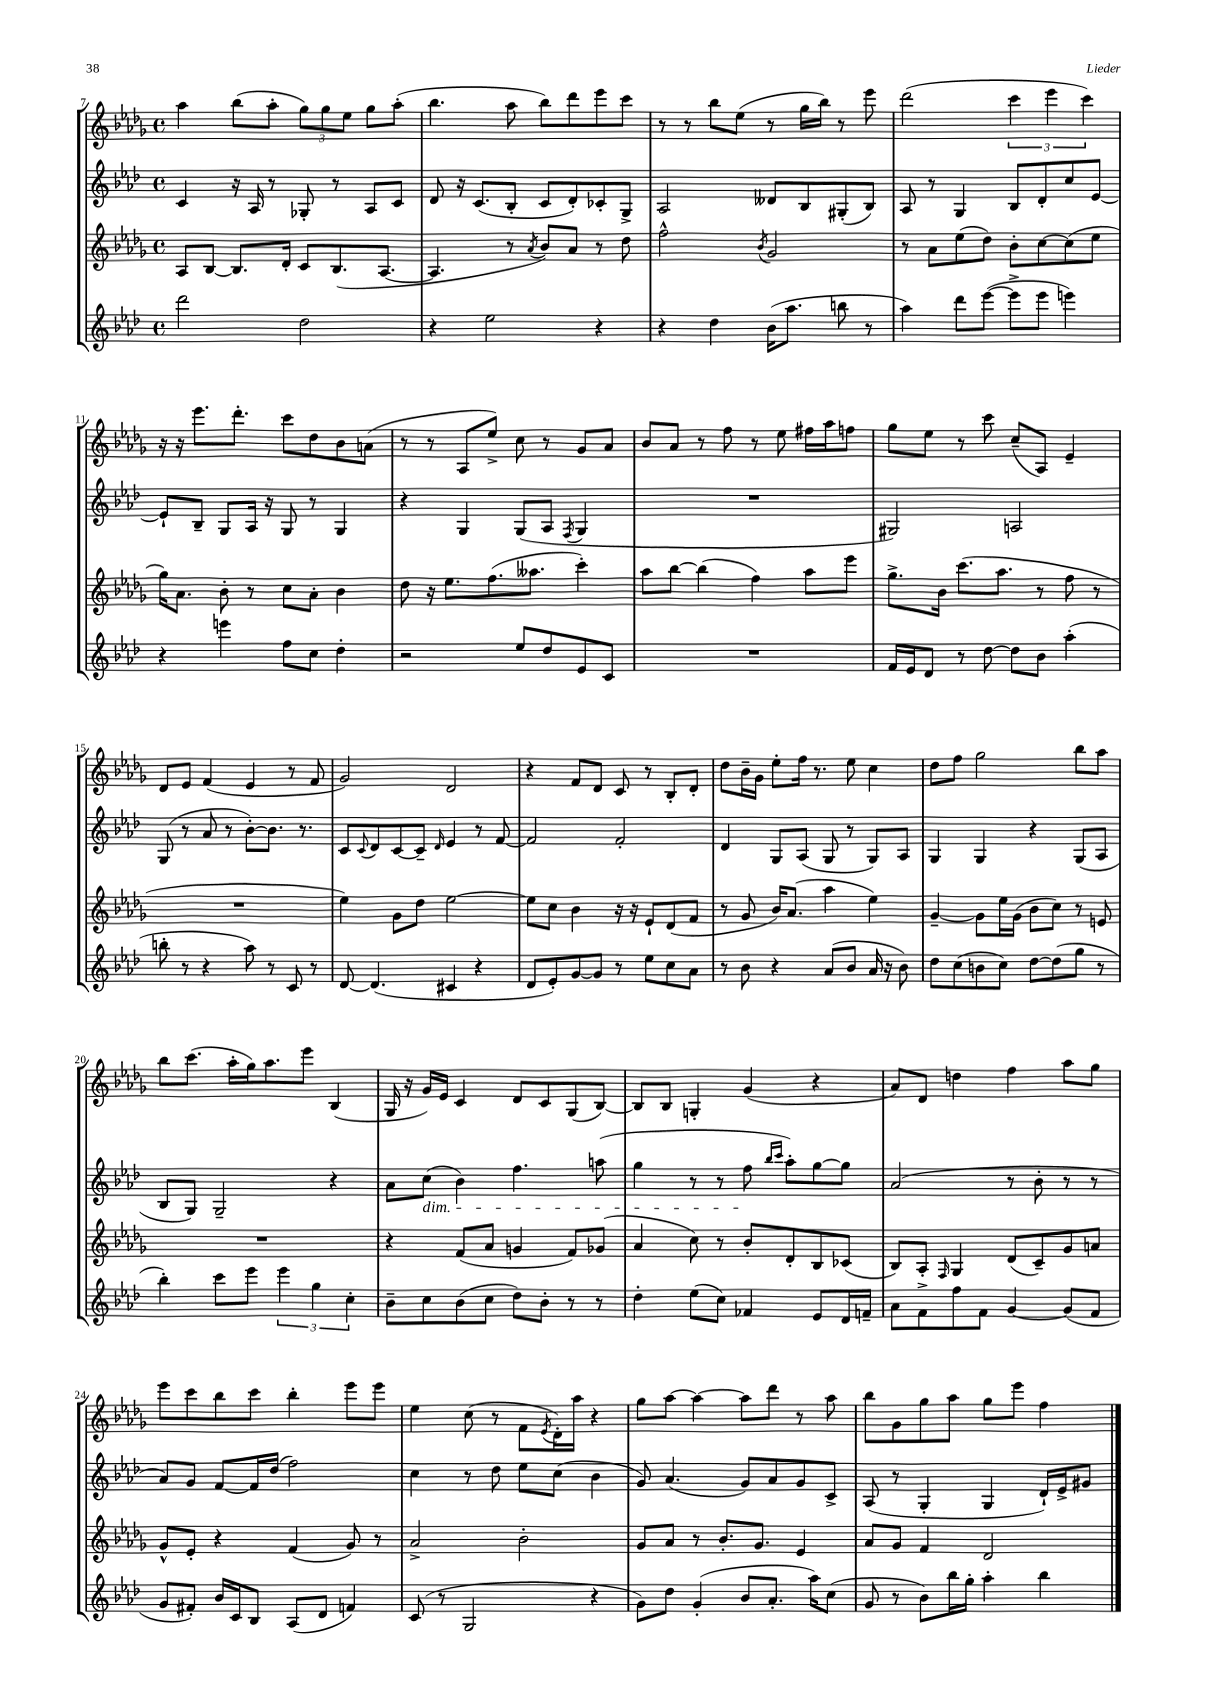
<<
\new StaffGroup <<
\new Staff = "s0" {
    \clef treble \key des \major \defaultTimeSignature \time 4/4
    aes''4 bes''8( aes''8-. \tuplet 3/2 { ges''8) ges''8 ees''8 } ges''8 aes''8-.( |
    bes''4. aes''8 bes''8) des'''8 ees'''8 c'''8 |
    r8 r8 bes''8 ees''8( r8 ges''16 bes''16) r8 ees'''8 |
    des'''2( \tuplet 3/2 { c'''4 ees'''4 c'''4) } |
    r16 r16 ees'''8. des'''8.-. c'''8 des''8 bes'8 a'8( |
    r8 r8 aes8 ees''8->) c''8 r8 ges'8 aes'8 |
    bes'8 aes'8 r8 f''8 r8 ees''8 fis''16 aes''16 f''8 |
    ges''8 ees''8 r8 c'''8 c''8--( aes8) ees'4-- |
    des'8 ees'8 f'4( ees'4 r8 f'8 |
    ges'2) des'2 |
    r4 f'8 des'8 c'8 r8 bes8-. des'8-. |
    des''8 bes'16-- ges'16 ees''8-. f''16 r8. ees''8 c''4 |
    des''8 f''8 ges''2 bes''8 aes''8 |
    bes''8 c'''8.( aes''16-. ges''16) aes''8. ees'''8 bes4( |
    ges16 r16 ges'16) ees'16 c'4 des'8 c'8 ges8( bes8~) |
    bes8 bes8 g4-. ges'4( r4 |
    aes'8) des'8 d''4 f''4 aes''8 ges''8 |
    ees'''8 c'''8 bes''8 c'''8 bes''4-. ees'''8 ees'''8 |
    ees''4 c''8( r8 f'8 \acciaccatura { ees'8 } des'16-.) aes''16 r4 |
    ges''8 aes''8~ aes''4~ aes''8 des'''8 r8 aes''8 |
    bes''8 ges'8 ges''8 aes''8 ges''8 ees'''8 f''4 \bar "|." |
}
\new Staff = "s1" {
    \clef treble \key aes \major \defaultTimeSignature \time 4/4
    c'4 r16 aes16 r8 ges8-. r8 aes8 c'8 |
    des'8 r16 c'8.( bes8-. c'8 des'8-.) ces'8-. g8-> |
    aes2 deses'8 bes8 gis8-.( bes8) |
    aes8 r8 g4 bes8 des'8-. c''8 ees'8~ |
    ees'8-! bes8-- g8 aes16 r16 g8 r8 g4 |
    r4 g4 g8( aes8 \acciaccatura { f8 } g4 |
    R1 |
    gis2) a2 |
    g8( r8 aes'8 r8 bes'8~-.) bes'8. r8. |
    c'8 \appoggiatura { c'8 } des'8 c'8~ c'8-- \grace { des'16 } ees'4 r8 f'8~ |
    f'2 f'2-. |
    des'4 g8 aes8( g8 r8 g8) aes8 |
    g4 g4 r4 g8( aes8 |
    bes8 g8) g2-- r4 |
    aes'8 c''8\dim( bes'4) f''4. a''8( |
    g''4 r8 r8 f''8\! \grace { bes''16 c'''16 } aes''8-.) g''8~ g''8 |
    aes'2( r8 bes'8-. r8 r8 |
    aes'8) g'8 f'8~ f'16 des''16( f''2) |
    c''4 r8 des''8 ees''8 c''8( bes'4 |
    g'8) aes'4.( g'8) aes'8 g'8 c'8-> |
    aes8( r8 g4-. g4 des'16-!) ees'16-> gis'8 \bar "|." |
}
\new Staff = "s2" {
    \clef treble \key des \major \defaultTimeSignature \time 4/4
    aes8 bes8~ bes8. des'16-. c'8 bes8.( aes8.~ |
    aes4. r8 \acciaccatura { aes'8 } bes'8) aes'8 r8 des''8 |
    f''2-^ \acciaccatura { bes'8 } ges'2 |
    r8 aes'8 ees''8( des''8) bes'8-. c''8~ c''8( ees''8 |
    ges''16) aes'8. bes'8-. r8 c''8 aes'8-. bes'4 |
    des''8 r16 ees''8. f''8.( aeses''8. c'''4-.) |
    aes''8 bes''8~ bes''4( f''4) aes''8 ees'''8 |
    ges''8.-> bes'16 c'''8.( aes''8. r8 f''8 r8 |
    R1 |
    ees''4) ges'8 des''8 ees''2~ |
    ees''8 c''8 bes'4 r16 r16 ees'8-! des'8( f'8 |
    r8 ges'8 bes'16) aes'8.( aes''4 ees''4) |
    ges'4~-- ges'8 ees''16 ges'16( bes'8 c''8) r8 e'8 |
    R1 |
    r4 f'8( aes'8 g'4 f'8) ges'8( |
    aes'4 c''8) r8 bes'8-. des'8-. bes8 ces'8( |
    bes8) aes8-. \grace { f16 } ges4 des'8( c'8--) ges'8 a'8 |
    ges'8-^ ees'8-. r4 f'4( ges'8) r8 |
    aes'2-> bes'2-. |
    ges'8 aes'8 r8 bes'8.-. ges'8. ees'4 |
    aes'8 ges'8 f'4 des'2 \bar "|." |
}
\new Staff = "s3" {
    \clef treble \key aes \major \defaultTimeSignature \time 4/4
    des'''2 des''2 |
    r4 ees''2 r4 |
    r4 des''4 bes'16( aes''8. b''8 r8 |
    aes''4) des'''8 ees'''8~( ees'''8-> ees'''8 e'''4) |
    r4 e'''4 f''8 c''8 des''4-. |
    r2 ees''8 des''8 ees'8 c'8 |
    R1 |
    f'16 ees'16 des'8 r8 des''8~ des''8 bes'8 aes''4-.( |
    b''8-. r8 r4 aes''8) r8 c'8 r8 |
    des'8~ des'4.( cis'4 r4 |
    des'8 ees'8-.) g'8~ g'8 r8 ees''8 c''8 aes'8 |
    r8 bes'8 r4 aes'8( bes'8 aes'16 r16 bes'8) |
    des''8 c''8( b'8 c''8) des''8~ des''8( g''8 r8 |
    bes''4-.) c'''8 ees'''8 \tuplet 3/2 { ees'''4 g''4 c''4-. } |
    bes'8-- c''8 bes'8( c''8 des''8) bes'8-. r8 r8 |
    des''4-. ees''8( c''8) fes'4 ees'8 des'16 f'16-- |
    aes'8 f'8-> f''8 f'8 g'4~ g'8( f'8 |
    g'8 fis'8-.) bes'16 c'16 bes8 aes8( des'8 f'4) |
    c'8( r8 g2 r4 |
    g'8) des''8 g'4-.( bes'8 aes'8.-. aes''16) c''8( |
    g'8 r8 bes'8) bes''16 g''16-. aes''4-. bes''4 \bar "|." |
}
>>
>>
\layout { \context { \Score currentBarNumber = #7 } }
